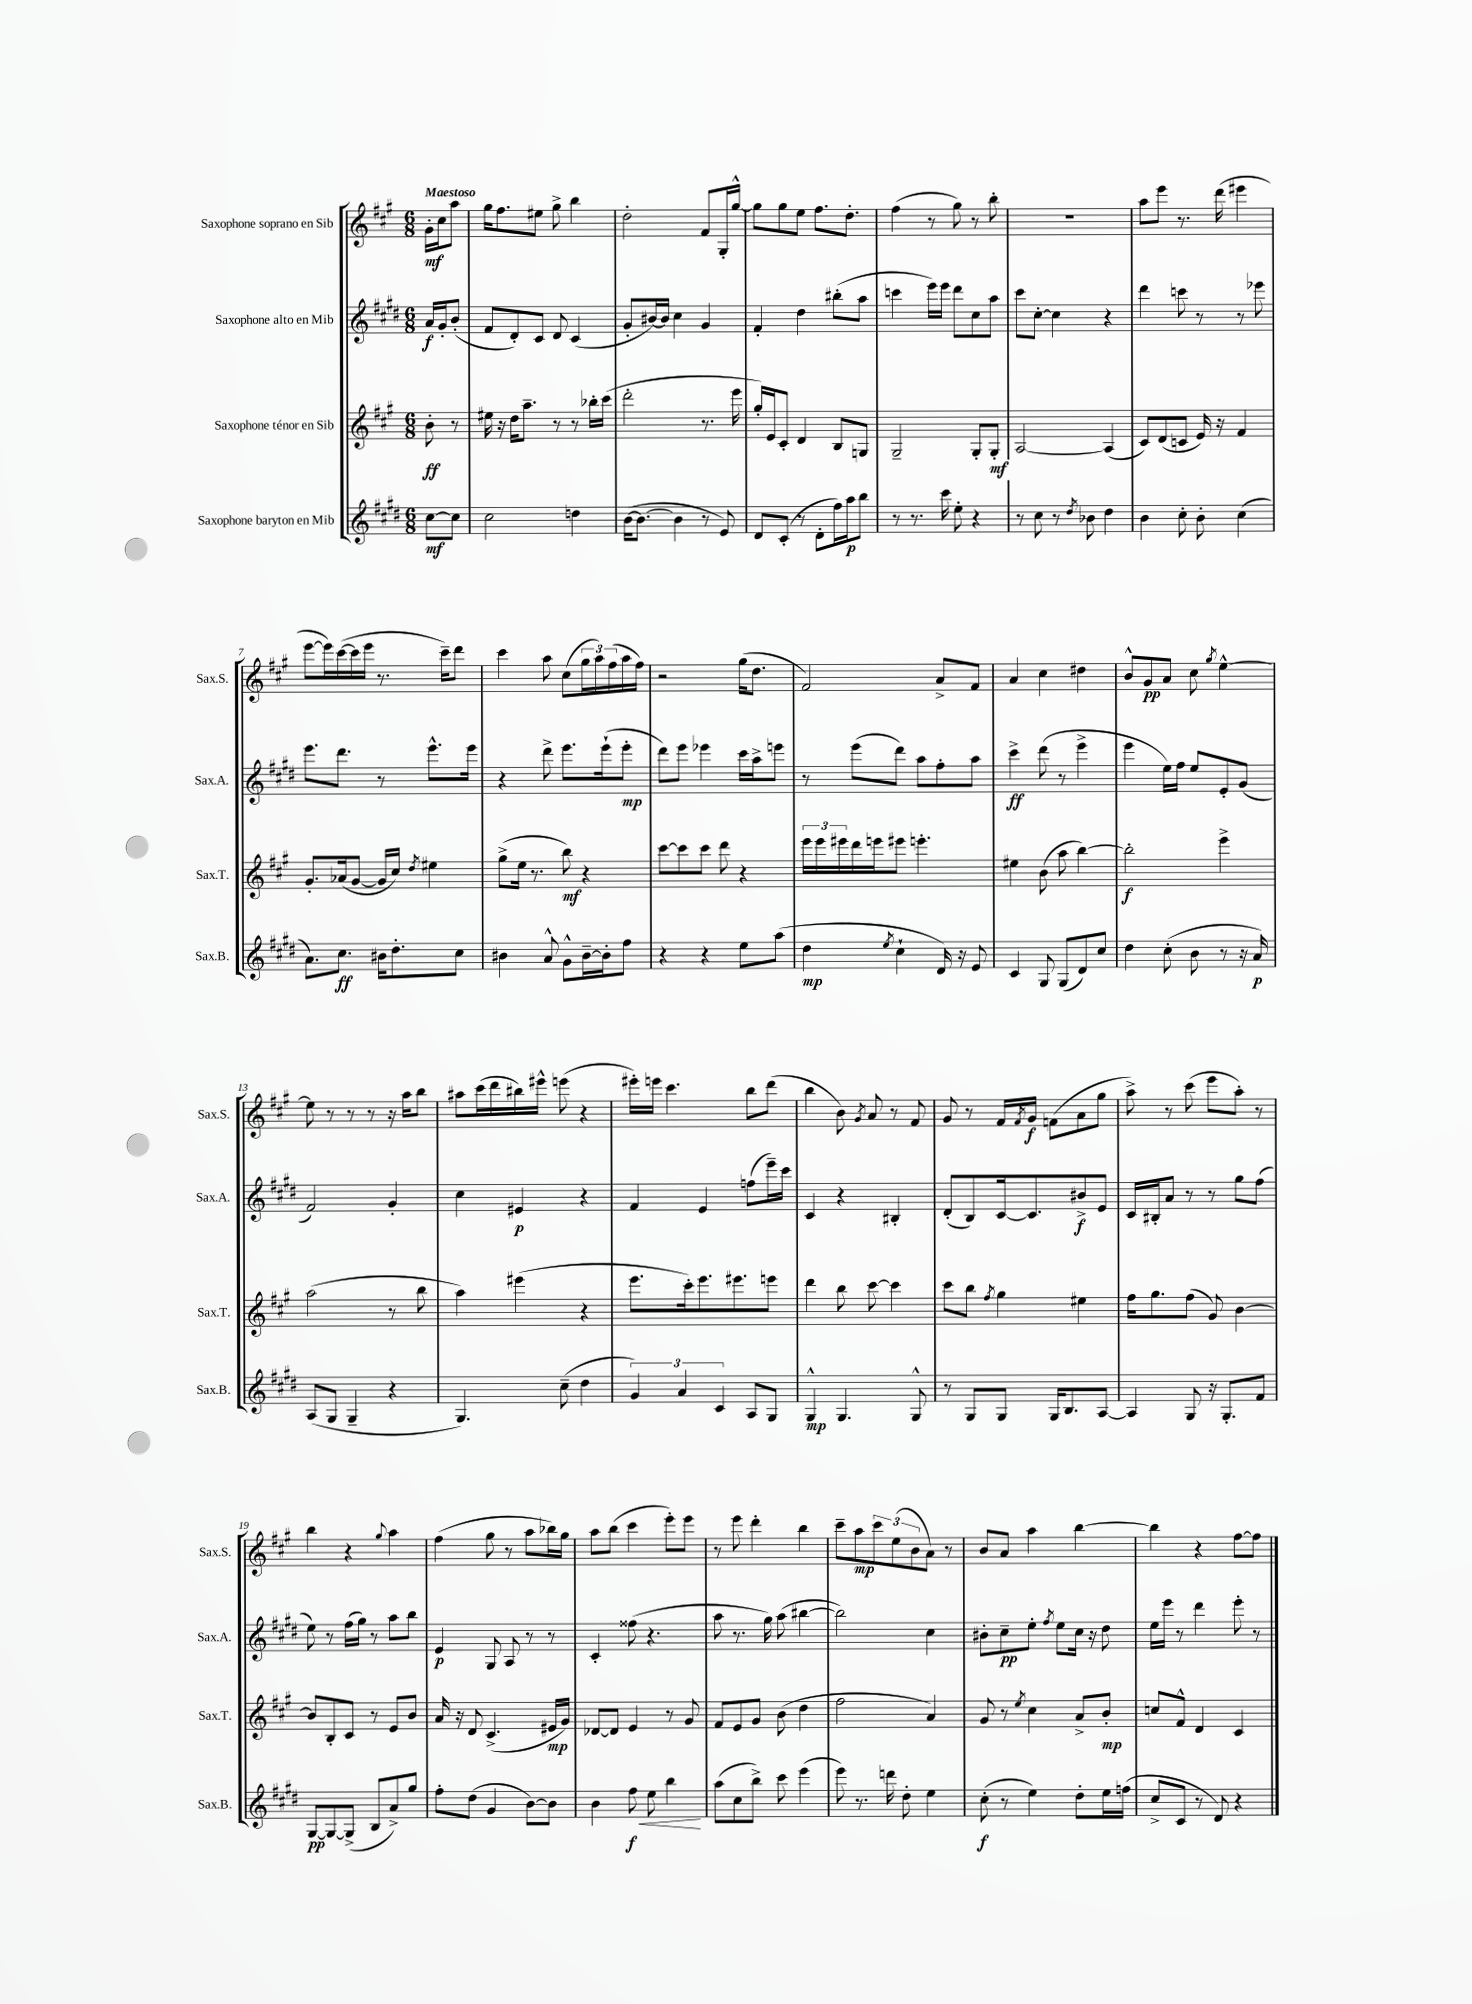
<<
\new StaffGroup <<
\new Staff = "s0" \with { instrumentName = "Saxophone soprano en Sib" shortInstrumentName = "Sax.S." } {
    \clef treble \key a \major \numericTimeSignature \time 6/8 \partial 4 \tempo "Maestoso"
    gis'16-.\mf cis''16 a''8 |
    gis''16 fis''8. eis''8 gis''8-> b''4 |
    d''2-. fis'8 gis16-. gis''16~-^ |
    gis''8 gis''8 e''8 fis''8. d''8.-. |
    fis''4( r8 gis''8) r8 b''8-. |
    R2. |
    a''8 e'''8 r8. d'''16( eis'''4 |
    e'''8~ e'''16) cis'''16~( cis'''16 e'''16 r8. cis'''16--) d'''8 |
    cis'''4 a''8 cis''8( \tuplet 3/2 { gis''16 a''16) fis''16( } a''16 fis''16) |
    r2 gis''16( d''8. |
    fis'2) a'8-> fis'8 |
    a'4 cis''4 dis''4 |
    b'8-^ gis'8\pp a'8 cis''8 \acciaccatura { gis''8 } e''4~-^ |
    e''8 r8 r8 r8 r16 a''16 b''8 |
    ais''8 cis'''16( d'''16 bis''16) eis'''16-^ e'''8( r4 |
    eis'''16-.) e'''16 cis'''4. b''8 d'''8( |
    b''4 b'8) \acciaccatura { gis'8 } a'8 r8 fis'8 |
    gis'8 r8 fis'16 \acciaccatura { fis'8 } gis'16\f f'8( a'8 gis''8 |
    a''8->) r8 cis'''8( e'''8 a''8-.) r8 |
    b''4 r4 \appoggiatura { gis''8 } a''4 |
    fis''4( gis''8 r8 a''8 bes''16) gis''16 |
    a''8 b''8( cis'''4 e'''8-.) e'''8 |
    r8 e'''8 d'''4-. b''4 |
    cis'''8-- a''8\mp \tuplet 3/2 { cis'''8 e''8( b'8 } a'8) r8 |
    b'8 a'8 a''4 b''4~ |
    b''4 r4 fis''8~ fis''8 \bar "|." |
}
\new Staff = "s1" \with { instrumentName = "Saxophone alto en Mib" shortInstrumentName = "Sax.A." } {
    \clef treble \key e \major \numericTimeSignature \time 6/8 \partial 4
    a'16\f gis'16-. b'8-.( |
    fis'8 dis'8-.) cis'8 dis'8 cis'4( |
    gis'8-. bis'16~) bis'16 cis''4 gis'4 |
    fis'4-. dis''4 bis''8-.( a''8 |
    c'''4 e'''16) e'''16 dis'''8 cis''8 a''8 |
    cis'''8 cis''8~-. cis''4 r4 |
    dis'''4 c'''8 r8 r8 ees'''8 |
    e'''8. dis'''8. r8 e'''8.-^ e'''16 |
    r4 dis'''8-> e'''8. e'''16-!( e'''8-.\mp |
    dis'''8) e'''8 ees'''4 cis'''16 a''16-> e'''8 |
    r8 e'''8( dis'''8) a''8 fis''8-. a''8 |
    cis'''4->\ff dis'''8( r8 e'''4-> |
    e'''4 e''16) fis''16 e''8 e'8-. gis'8( |
    fis'2) gis'4-. |
    cis''4 eis'4\p r4 |
    fis'4 e'4 f''8( e'''16--) cis'''16 |
    cis'4 r4 bis4-. |
    dis'8-.( b8) cis'16~ cis'8. bis'8->\f e'8 |
    cis'16 bis16-. a'8 r8 r8 gis''8 fis''8( |
    e''8) r8 fis''16( gis''16) r8 a''8 b''8 |
    e'4\p gis8 a8 r8 r8 |
    cis'4-. fisis''8( r4. |
    a''8 r8. gis''16) a''8( bis''4~ |
    bis''2) cis''4 |
    bis'8-. cis''8--\pp e''8-. \acciaccatura { fis''8 } e''8 cis''16 r16 dis''8 |
    e''16 e'''16 r8 dis'''4 e'''8-. r8 \bar "|." |
}
\new Staff = "s2" \with { instrumentName = "Saxophone ténor en Sib" shortInstrumentName = "Sax.T." } {
    \clef treble \key a \major \numericTimeSignature \time 6/8 \partial 4
    b'8-.\ff r8 |
    eis''16 r16 d''16 a''8.-- r8 r8 bes''16-. cis'''16( |
    d'''2-. r8. e'''16 |
    gis''16-.) e'16 cis'8-. d'4 b8 g8 |
    gis2-- gis8-. gis8-.\mf |
    a2~ a4( |
    cis'8) d'8( c'8 e'16) r16 fis'4 |
    gis'8.-. aes'16( gis'8~ gis'16 cis''16) \acciaccatura { d''8 } eis''4 |
    gis''8->( e''16 r8. b''8\mf) r4 |
    cis'''8~ cis'''8 cis'''8 d'''8 r4 |
    \tuplet 3/2 { e'''16 e'''16 eis'''16 } d'''16 e'''16 eis'''8 e'''4.-. |
    eis''4 b'8( a''8 b''4~) |
    b''2-.\f e'''4-> |
    a''2( r8 b''8 |
    a''4) eis'''4( r4 |
    e'''8. cis'''16-.) e'''8. eis'''8. e'''8 |
    d'''4 b''8 cis'''8~ cis'''4 |
    cis'''8 b''8 \acciaccatura { fis''8 } gis''4 eis''4 |
    fis''16 gis''8. fis''8( gis'8) b'4~ |
    b'8 b8-. cis'8 r8 e'8 b'8 |
    a'16 r16 d'8 cis'4.->( eis'16\mp gis'16) |
    des'8~ des'8 e'4 r8 gis'8 |
    fis'8 e'8 gis'8 b'8( d''4 |
    fis''2 a'4) |
    gis'8 r8 \acciaccatura { e''8 } cis''4 a'8-> b'8-.\mp |
    c''8 fis'8-^ d'4 cis'4 \bar "|." |
}
\new Staff = "s3" \with { instrumentName = "Saxophone baryton en Mib" shortInstrumentName = "Sax.B." } {
    \clef treble \key e \major \numericTimeSignature \time 6/8 \partial 4
    cis''8~\mf cis''8 |
    cis''2 d''4 |
    b'16~( b'8.~ b'4 r8 e'8) |
    dis'8 cis'8-.( r8 dis'8-. fis''16) a''16\p b''8 |
    r8 r8. cis'''16 e''8-. r4 |
    r8 cis''8 r8 \acciaccatura { dis''8 } bes'8 dis''4 |
    b'4 cis''8-. b'8-. cis''4( |
    a'8.) cis''8.\ff bis'16 dis''8.-. cis''8 |
    bis'4 a'8-^ gis'8-^ bis'16~-- bis'16-. fis''8 |
    r4 r4 e''8 a''8( |
    dis''4\mp \acciaccatura { e''8 } cis''4-! dis'16) r16 e'8 |
    cis'4 gis8 gis8( dis'8) cis''8 |
    dis''4 cis''8-.( b'8 r8 r16 a'16\p) |
    a8( gis8 gis4-- r4 |
    gis4.) cis''8--( dis''4 |
    \tuplet 3/2 { gis'4) a'4 cis'4 } a8 gis8 |
    gis4-^\mp gis4. gis8-^ |
    r8 gis8 gis8 gis16 b8. a8~ |
    a4 gis8 r16 gis8.-. fis'8 |
    gis8~\pp gis8~ gis8->( b8 a'8->) gis''8 |
    fis''8-. dis''8( gis'4 b'8~) b'8 |
    b'4 fis''8\f\< e''8 b''4\! |
    a''8( cis''8 b''8->) cis'''8 e'''4( |
    e'''8) r8. d'''16 dis''8-. e''4 |
    cis''8-.\f( r8 e''4) dis''8-. e''16 f''16( |
    cis''8-> cis'8 r8 dis'8) r4 \bar "|." |
}
>>
>>
